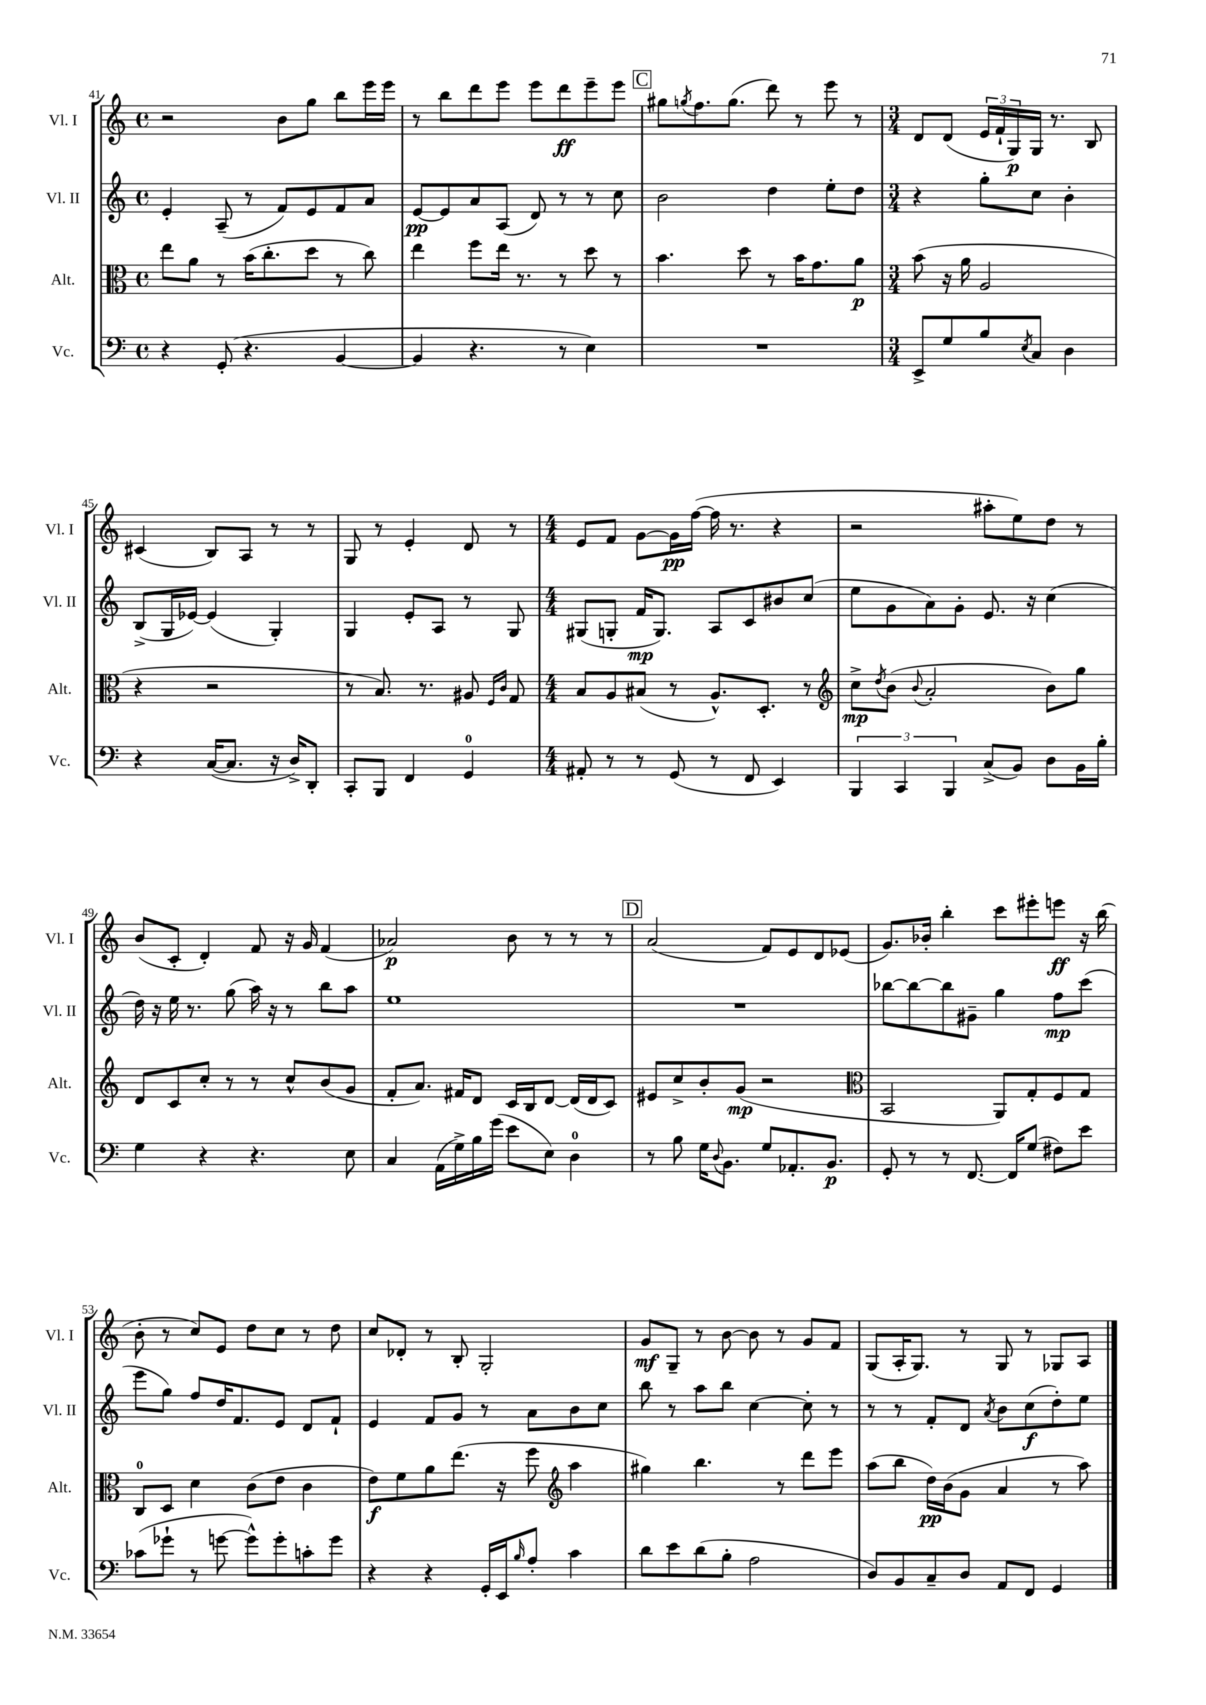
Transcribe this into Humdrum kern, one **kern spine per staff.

**kern	**dynam	**kern	**dynam	**kern	**dynam	**kern	**dynam
*part4	*part4	*part3	*part3	*part2	*part2	*part1	*part1
*staff4	*staff4	*staff3	*staff3	*staff2	*staff2	*staff1	*staff1
*I"Vc.	*	*I"Alt.	*	*I"Vl. II	*	*I"Vl. I	*
*I'Vc.	*	*I'Alt.	*	*I'Vl. II	*	*I'Vl. I	*
*clefF4	*	*clefC3	*	*clefG2	*	*clefG2	*
*k[]	*	*k[]	*	*k[]	*	*k[]	*
*M4/4	*	*M4/4	*	*M4/4	*	*M4/4	*
*met(c)	*	*met(c)	*	*met(c)	*	*met(c)	*
=41	=41	=41	=41	=41	=41	=41	=41
4r	.	8ee\L	.	4e'/	.	2r	.
.	.	8a\J	.	.	.	.	.
(8GG'/	.	8r	.	(8A~/	.	.	.
4.r	.	(16b\KL	.	8r	.	.	.
.	.	8.cc'\	.	.	.	.	.
.	.	.	.	8f/L)	.	8b\L	.
.	.	8dd\J	.	8e/	.	8gg\J	.
[4BB/	.	8r	.	8f/	.	8bb\L	.
.	.	8cc\)	.	8a/J	.	16eee\L	.
.	.	.	.	.	.	16eee\JJ	.
=42	=42	=42	=42	=42	=42	=42	=42
4BB/]	.	4ee\	.	[8e/L	pp	8r	.
.	.	.	.	8e/]	.	8bb\L	.
4.r	.	8ff\L	.	8a/	.	8ddd\	.
.	.	16ee\Jk	.	(8A/J	.	8eee\J	.
.	.	8.r	.	.	.	.	.
.	.	.	.	8d/)	.	8eee\L	.
8r	.	8r	.	8r	.	8ddd\	ff
4E\)	.	8dd\	.	8r	.	8eee~\	.
.	.	8r	.	8cc\	.	8eee\J	.
!!LO:REH:place=s1:t=C
=43	=43	=43	=43	=43	=43	=43	=43
1r	.	4.b\	.	2b\	.	8gg#X\L	.
.	.	.	.	.	.	8qggn/	.
.	.	.	.	.	.	8.ff\	.
.	.	.	.	.	.	(8.gg\J	.
.	.	8dd\	.	.	.	.	.
.	.	8r	.	4dd\	.	8ddd\)	.
.	.	16b\KL	.	.	.	8r	.
.	.	8.g\	.	.	.	.	.
.	.	.	.	8ee'\L	.	8eee\	.
.	.	8a\J	p	8dd\J	.	8r	.
=44	=44	=44	=44	=44	=44	=44	=44
*M3/4	*	*M3/4	*	*M3/4	*	*M3/4	*
8EE^/L	.	(8b\	.	4r	.	8d/L	.
8G/	.	16r	.	.	.	(8d/J	.
.	.	16a\	.	.	.	.	.
8B/	.	2A/	.	8gg'\L	.	24e/LL	.
.	.	.	.	.	.	24f`/	.
.	.	.	.	.	.	24G/)	p
8qE/	.	.	.	.	.	.	.
8C/J	.	.	.	8cc\J	.	16G/JJ	.
.	.	.	.	.	.	8.r	.
4D\	.	.	.	4b'\	.	.	.
.	.	.	.	.	.	8B/	.
!!LO:LB:g=z
=45	=45	=45	=45	=45	=45	=45	=45
4r	.	4r	.	(8B^/L	.	(4c#X/	.
.	.	.	.	16G/L	.	.	.
.	.	.	.	[16e-X/JJ)	.	.	.
([16C/KL	.	2r	.	(4e-/]	.	8B/L)	.
8.C/J]	.	.	.	.	.	.	.
.	.	.	.	.	.	8A/J	.
16r	.	.	.	4G'/)	.	8r	.
16D^/KL)	.	.	.	.	.	.	.
8DD'/J	.	.	.	.	.	8r	.
=46	=46	=46	=46	=46	=46	=46	=46
8CC'/L	.	8r	.	4G/	.	8G/	.
8BBB/J	.	8.B/)	.	.	.	8r	.
4FF/	.	.	.	8e'/L	.	4e'/	.
.	.	8.r	.	.	.	.	.
.	.	.	.	8A/J	.	.	.
4GG/	.	8A#X/	.	8r	.	8d/	.
.	.	16qqF/LL	.	.	.	.	.
.	.	16qqc/JJ	.	.	.	.	.
.	.	8G/	.	8G/	.	8r	.
=47	=47	=47	=47	=47	=47	=47	=47
*M4/4	*	*M4/4	*	*M4/4	*	*M4/4	*
8AA#X'/	.	8B/L	.	(8G#X/L	.	8e/L	.
8r	.	8A/	.	8Gn'/J	.	8f/J	.
8r	.	(8B#X/J	.	16f/KL	mp	[8g\L	.
.	.	.	.	8.G/J)	.	.	.
(8GG/	.	8r	.	.	.	16g\L]	pp
.	.	.	.	.	.	([16ff\JJ	.
8r	.	8.A^^/L)	.	8A/L	.	16ff\]	.
.	.	.	.	.	.	8.r	.
8FF/	.	.	.	8c/	.	.	.
.	.	8.D'/J	.	.	.	.	.
4EE/)	.	.	.	8b#X/	.	4r	.
.	.	8r	.	(8cc/J	.	.	.
=48	=48	=48	=48	=48	=48	=48	=48
*	*	*clefG2	*	*	*	*	*
6BBB/	.	8cc^\L	mp	8ee\L	.	2r	.
.	.	8qdd/	.	.	.	.	.
.	.	(8b\J	.	8g\	.	.	.
6CC/	.	.	.	.	.	.	.
.	.	8qqb/	.	.	.	.	.
.	.	2a'/	.	8a\)	.	.	.
6BBB/	.	.	.	.	.	.	.
.	.	.	.	8g'\J	.	.	.
(8C^/L	.	.	.	8.e/	.	8aa#X'\L	.
8BB/J)	.	.	.	.	.	8ee\)	.
.	.	.	.	16r	.	.	.
8D\L	.	8b\L)	.	(4cc\	.	8dd\J	.
16BB\L	.	8gg\J	.	.	.	8r	.
16B'\JJ	.	.	.	.	.	.	.
!!LO:LB:g=z
=49	=49	=49	=49	=49	=49	=49	=49
4G\	.	8d/L	.	16dd\)	.	(8b/L	.
.	.	.	.	16r	.	.	.
.	.	8c/	.	16ee\	.	8c'/J	.
.	.	.	.	8.r	.	.	.
4r	.	8cc'/J	.	.	.	4d'/)	.
.	.	8r	.	(8gg\	.	.	.
4.r	.	8r	.	16aa\)	.	8f/	.
.	.	.	.	16r	.	.	.
.	.	8cc^^/L	.	8r	.	16r	.
.	.	.	.	.	.	16g/	.
.	.	(8b/	.	8bb\L	.	(4f/	.
8E\	.	8g/J	.	8aa\J	.	.	.
=50	=50	=50	=50	=50	=50	=50	=50
4C/	.	8f'/L	.	1ee	.	2a-X/)	p
.	.	8.a/J)	.	.	.	.	.
(16AA\LL	.	.	.	.	.	.	.
16G^\)	.	16f#X/KL	.	.	.	.	.
16B\	.	8d/J	.	.	.	.	.
(16g\JJ	.	.	.	.	.	.	.
8e\L	.	16c/LL	.	.	.	8b\	.
.	.	16B/J	.	.	.	.	.
8E\J)	.	[8d/J	.	.	.	8r	.
4D\	.	(16d/LL]	.	.	.	8r	.
.	.	16d/J	.	.	.	.	.
.	.	8c/J)	.	.	.	8r	.
!!LO:REH:place=s1:t=D
=51	=51	=51	=51	=51	=51	=51	=51
8r	.	8e#X/L	.	1r	.	(2a/	.
8B\	.	8cc^/	.	.	.	.	.
16G\KL	.	8b'/	.	.	.	.	.
8qqD/	.	.	.	.	.	.	.
8.BB\J	.	.	.	.	.	.	.
.	.	(8g/J	mp	.	.	.	.
8G/L	.	2r	.	.	.	8f/L)	.
8.AA-X'/	.	.	.	.	.	8e/	.
.	.	.	.	.	.	8d/	.
8.BB/J	p	.	.	.	.	.	.
.	.	.	.	.	.	(8e-X/J	.
=52	=52	=52	=52	=52	=52	=52	=52
*	*	*clefC3	*	*	*	*	*
8GG'/	.	2BB/	.	[8bb-X\L	.	8.g/L)	.
8r	.	.	.	8bb-\_	.	.	.
.	.	.	.	.	.	16b-X'/Jk	.
8r	.	.	.	8bb-\]	.	4bb'\	.
[8.FF/	.	.	.	8g#X~\J	.	.	.
.	.	8AA/L)	.	4gg\	.	8ccc\L	.
16FF/KL]	.	.	.	.	.	.	.
(8G/J	.	8G'/	.	.	.	8eee#X'\	.
8F#X\L)	.	8F/	.	8ff\L	mp	8eeen\J	ff
8e\J	.	8G/J	.	(8ccc\J	.	16r	.
.	.	.	.	.	.	(16bb\	.
!!LO:LB:g=z
=53	=53	=53	=53	=53	=53	=53	=53
(8c-X\L	.	8C/L	.	8eee\L	.	8b'\	.
8g-X`\J	.	8D/J	.	8gg\J)	.	8r	.
8r	.	4d\	.	8ff/L	.	8cc/L)	.
[8gn\	.	.	.	16dd/K	.	8e/J	.
.	.	.	.	8.f/	.	.	.
8g^^\L])	.	(8c\L	.	.	.	8dd\L	.
8g'\	.	8e\J	.	8e/J	.	8cc\J	.
8cn'\	.	4c\	.	8d/L	.	8r	.
8g\J	.	.	.	8f`/J	.	8dd\	.
=54	=54	=54	=54	=54	=54	=54	=54
4r	.	8e\L)	f	4e/	.	8cc/L	.
.	.	8f\	.	.	.	8d-X'/J	.
4r	.	8a\	.	8f/L	.	8r	.
.	.	(8.ee\J	.	8g/J	.	8B'/	.
16GG'/LL	.	.	.	8r	.	2G'/	.
16EE/J	.	16r	.	.	.	.	.
16qqB/	.	.	.	.	.	.	.
8A'/J	.	8ff\	.	8a\L	.	.	.
*	*	*clefG2	*	*	*	*	*
4c\	.	4aa\	.	8b\	.	.	.
.	.	.	.	8cc\J	.	.	.
=55	=55	=55	=55	=55	=55	=55	=55
8d\L	.	4gg#X\)	.	8bb\	.	8g/L	mf
8e\	.	.	.	8r	.	8G~/J	.
(8d\	.	4.bb\	.	8aa\L	.	8r	.
8B'\J	.	.	.	8bb\J	.	[8b\	.
2A\	.	.	.	[4cc\	.	8b\]	.
.	.	8r	.	.	.	8r	.
.	.	8ddd\L	.	8cc'\]	.	8g/L	.
.	.	8eee\J	.	8r	.	8f/J	.
=56	=56	=56	=56	=56	=56	=56	=56
8D/L)	.	(8aa\L	.	8r	.	(8G/L	.
8BB/	.	8bb\J	.	8r	.	16A'/K	.
.	.	.	.	.	.	8.G/J)	.
8C~/	.	16dd\LL)	pp	8f'/L	.	.	.
.	.	(16b\J	.	.	.	.	.
8D/J	.	8g\J	.	8d/J	.	8r	.
.	.	.	.	8qa/	.	.	.
8AA/L	.	4a/	.	8b\L	.	8G/	.
8FF/J	.	.	.	(8cc\	f	8r	.
4GG/	.	8r	.	8dd'\)	.	8G-X/L	.
.	.	8aa\)	.	8ee\J	.	8A/J	.
==	==	==	==	==	==	==	==
*-	*-	*-	*-	*-	*-	*-	*-
